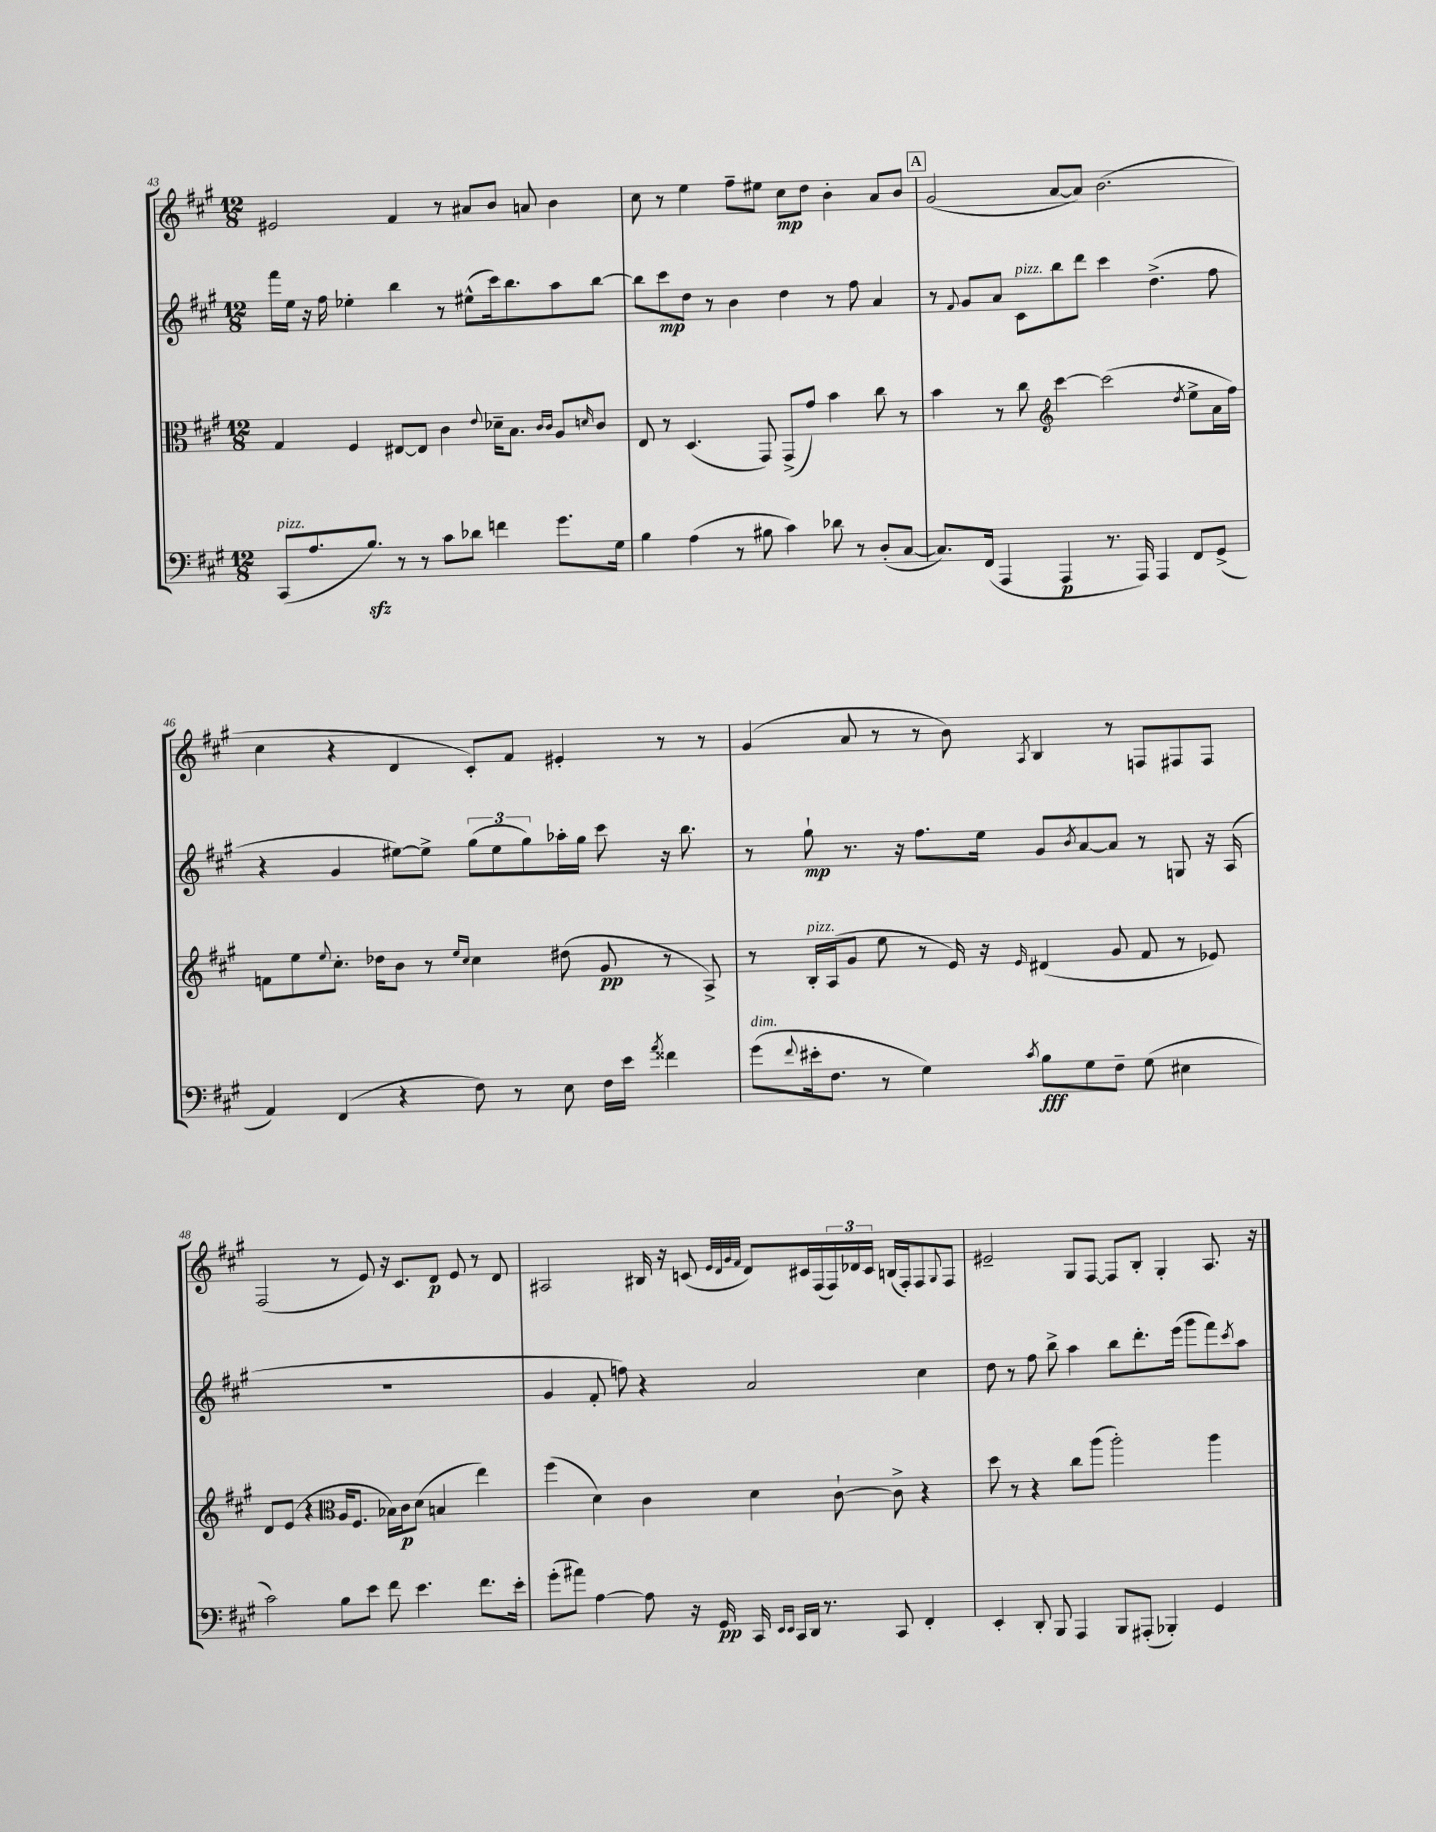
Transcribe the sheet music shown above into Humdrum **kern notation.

**kern	**kern	**kern	**kern
*staff4	*staff3	*staff2	*staff1
*clefF4	*clefC3	*clefG2	*clefG2
*k[f#c#g#]	*k[f#c#g#]	*k[f#c#g#]	*k[f#c#g#]
*M12/8	*M12/8	*M12/8	*M12/8
(8CC#/L	4G#/	16fff#\LL	2e#/
.	.	16ee\JJ	.
8.A/	.	16r	.
.	.	16ff#\	.
.	4F#/	4ee-'\	.
8.B/J)	.	.	.
8r	[8E#/L	4bb\	4f#/
8r	8E#/]J	.	.
8c#\L	4c#\	8r	8r
8d-\J	.	(8ee#^^\L	8a#/L
.	8qqe/	.	.
4f\	16d-~\LK	16ccc#\k)	8b/J
.	8.B\J	8.bb\	.
.	.	.	8a/
.	16qqc#/LL	.	.
.	16qqc#/JJ	.	.
8.g#\L	8A/L	8aa\	4b\
.	16qqd/	.	.
.	8c#/J	[8bb\J	.
16G#\Jk	.	.	.
=	=	=	=
4B\	8E/	8bb\]L	8cc#\
.	8r	8ccc#\	8r
(4A\	(4.D/	8dd\J	4ee\
.	.	8r	.
8r	.	4b\	8ff#~\L
8B#\	8GG#/)	.	8ee#\J
4c#\)	(8GG#^/L	4dd\	8cc#\L
.	8g#/J)	.	8dd\J
8d-\	4b\	8r	4b'\
8r	.	8ff#\	.
(8D'/L	8cc#\	4a/	8a/L
[8C#/J	8r	.	8b/J
=	=	=	=
8.C#/]L)	4b\	8r	(2g#/
.	.	8qqf#/	.
.	.	8g#/L	.
(16FF#/Jk	.	.	.
4AAA/	8r	8a/J	.
.	8cc#\	8c#\L	.
*	*clefG2	*	*
4AAA/	[4ccc#\	8bb\	[8a/L
.	.	8ddd\J	8a/]J)
8.r	(2ccc#\]	4ccc#\	(2.b\
16AAA/)	.	.	.
4AAA/	.	(4.dd^\	.
.	8qdd/	.	.
8FF#/L	8ee^\L	.	.
(8GG#^/J	16a\L	8ff#\	.
.	16ff#\JJ)	.	.
=	=	=	=
4AA/)	8f\L	4r	4cc#\
.	8ee\	.	.
.	8qqee/	.	.
(4FF#/	8.cc#'\J	4g#/	4r
.	16dd-\LK	.	.
4r	8b\J	[8ee#\L)	4d/
.	8r	8ee#^\]J	.
.	16qqee/LL	.	.
.	16qqcc#/JJ	.	.
8F#\)	4cc#\	(12gg#\L	8c#'/L)
.	.	12ee#\	.
8r	.	.	8f#/J
.	.	12gg#\)	.
8E\	(8dd#\	16aa-'\L	4e#'/
.	.	16gg#\JJ	.
16F#\LL	8g#/	8ccc#\	.
16e\JJ	.	.	.
8qa/	.	.	.
4f##\	8r	16r	8r
.	.	8.bb\	.
.	8A^/)	.	8r
=	=	=	=
(8g#\L	8r	8r	(4g#/
8qqf#/	.	.	.
16e#'\k	16B'/LL	8gg#`\	.
8.F#\J	(16A/J	.	.
.	8g#/J	8.r	8a/
8r	8ee\	.	8r
.	.	16r	.
4G#\)	8r	8.ff#\L	8r
.	16e/)	.	8b\)
.	16r	16ee\Jk	.
8qc#/	16qqe/	.	8qA/
8B\L	(4d#/	8g#/L	4B/
.	.	8qb/	.
8G#\	.	[8a/	.
8F#~\J	8g#/	8a/]J	8r
(8G#\	8f#/	8r	8F/L
4E#\	8r	8G/	8F#/
.	8e-/)	16r	8F#/J
.	.	(16A/	.
=	=	=	=
2c#\)	8d/L	1.r	(2F#/
.	(8e/J	.	.
.	4r	.	.
*	*clefC3	*	*
8B\L	16A/LK	.	8r
.	8.F#/J	.	.
8e\J	.	.	8e/)
8f#\	16B-\LL)	.	16r
.	16c#\J	.	8.c#/L
4.e\	(8d\J	.	.
.	4B/	.	8d/J
.	.	.	8e/
8.f#\L	4ee\)	.	8r
.	.	.	8d/
16e'\Jk	.	.	.
=	=	=	=
(8g#'\L	(4ff#\	4g#/	2A#/
8a#\J)	.	.	.
[4A\	4d\)	8f#'/	.
.	.	8ff\)	.
8A\]	4c#\	4r	16B#/
.	.	.	16r
16r	.	.	(8c/
16GG#/	.	.	.
.	.	.	32qqe/LLL
.	.	.	32qqd/
.	.	.	32qqg#/
.	.	.	32qqf#/JJJ
16CC#/	4d\	2a/	8d/L)
16qqEE/LL	.	.	.
16qqEE/JJ	.	.	.
16CC#/LL	.	.	.
16DD/JJ	.	.	16c#/L
8.r	.	.	(16F#/
.	[8c#`\	.	24F#/)
.	.	.	24d-/
.	.	.	24c#/JJ
8CC#/	8c#^\]	.	(16B/LL
.	.	.	16F#'/J)
4FF#'/	4r	4cc#\	8F#/
.	.	.	8qqG#/
.	.	.	8F#/J
=	=	=	=
4EE'/	8dd\	8dd\	2e#~/
.	8r	8r	.
8DD'/	4r	8ff#\	.
8BBB/	.	8bb^\	.
4AAA/	8cc#\L	4aa\	8G#/L
.	(8aa\J	.	[8F#/J
8BBB/L	2aa'\)	8bb\L	8F#/]L
(8AAA#'/J	.	8.ddd'\	8B'/J
4BBB-'/)	.	.	4G#'/
.	.	(16eee\Jk	.
.	.	8ggg#\L	.
4GG#/	4aa\	8fff#\)	8.A/
.	.	8qccc#/	.
.	.	8aa\J	.
.	.	.	16r
==	==	==	==
*-	*-	*-	*-
